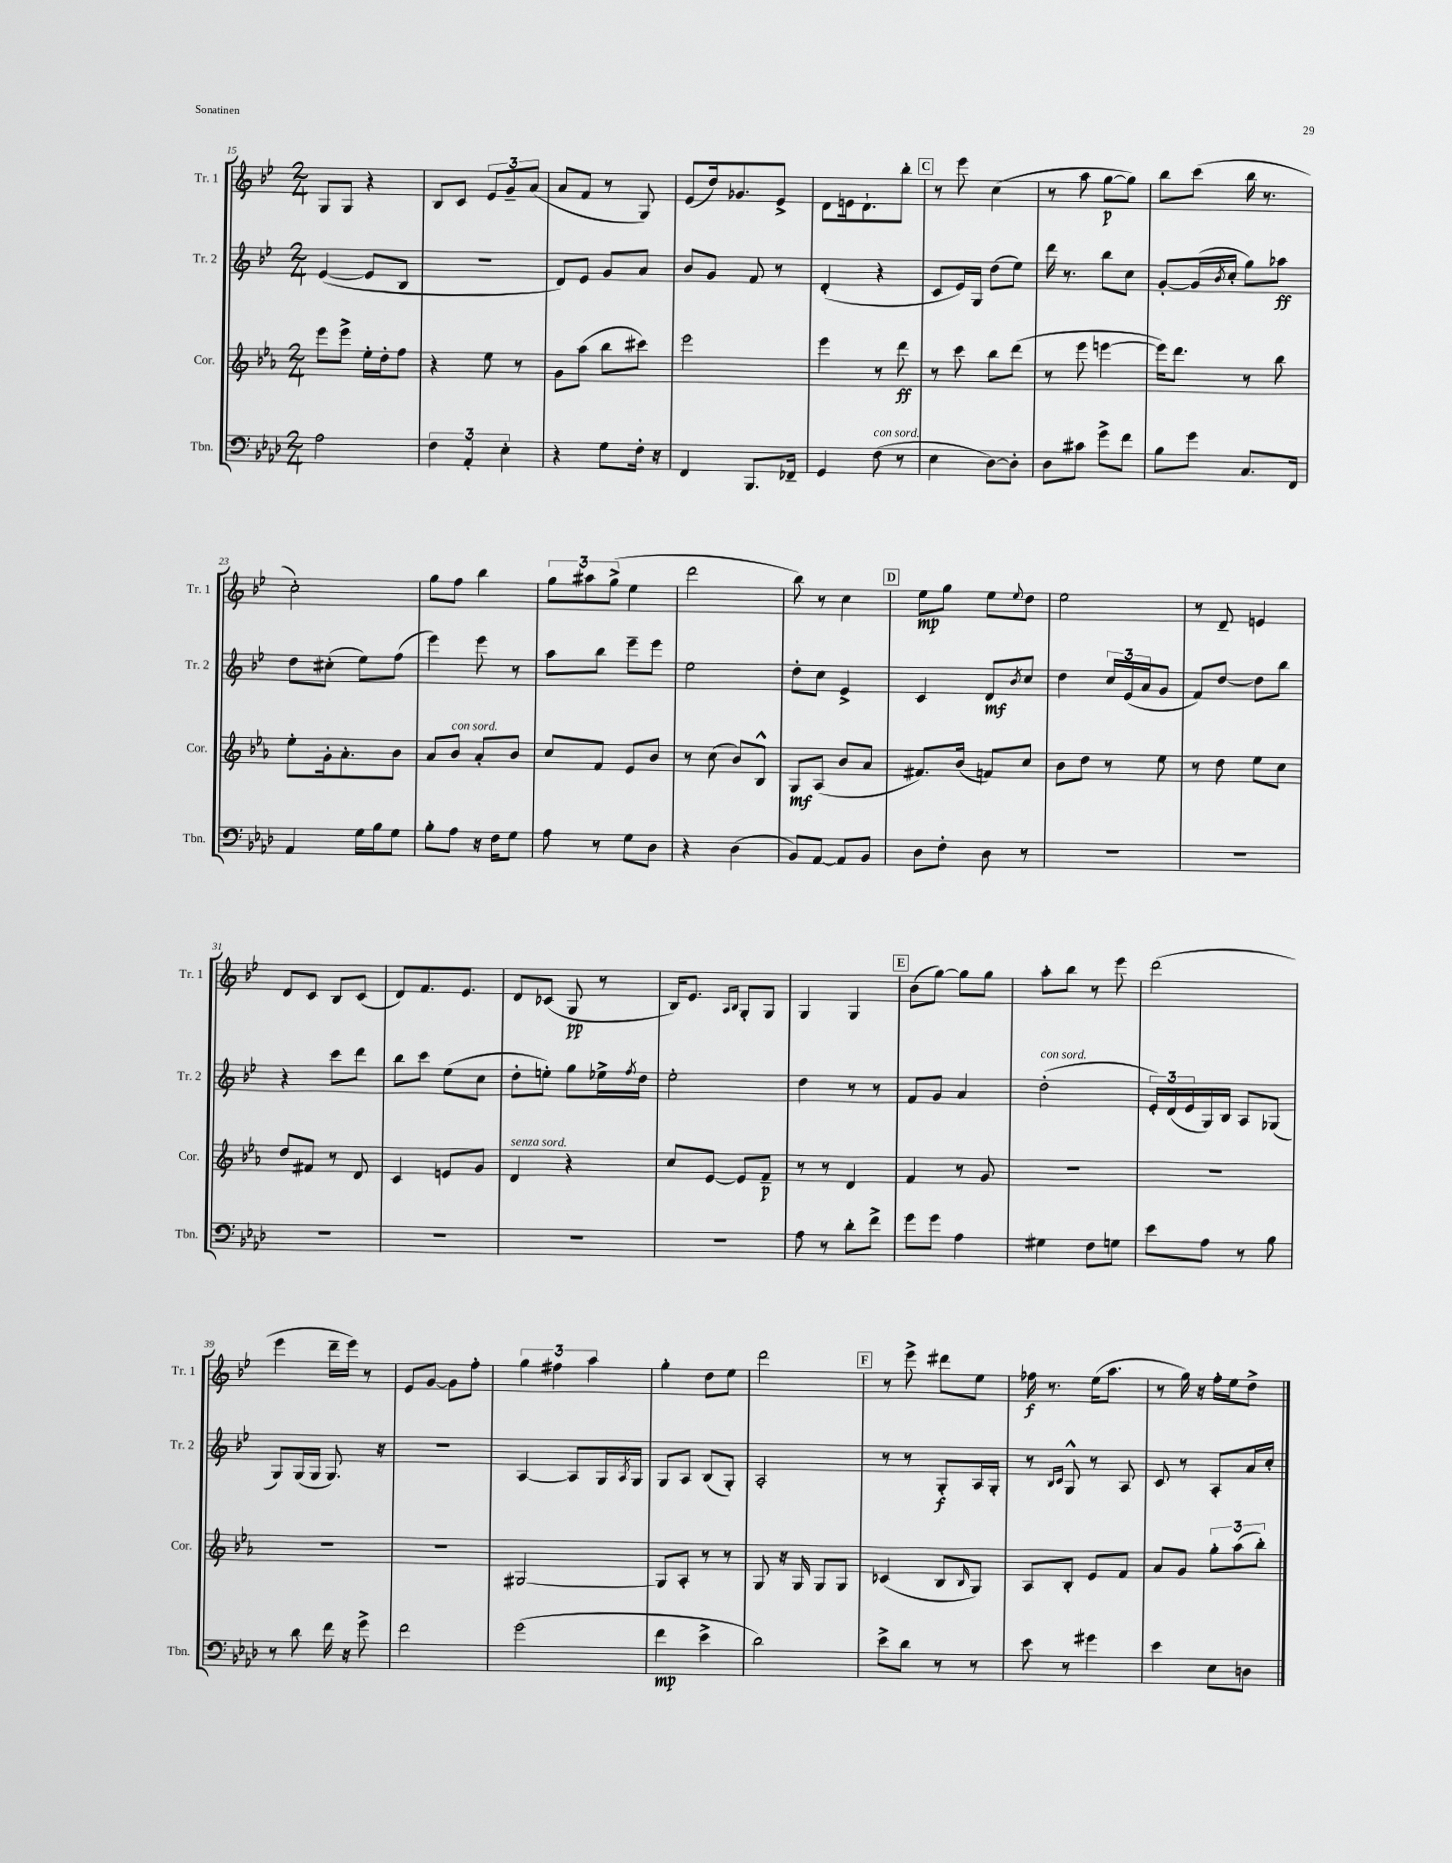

**kern	**dynam	**kern	**dynam	**kern	**dynam	**kern	**dynam
*part4	*part4	*part3	*part3	*part2	*part2	*part1	*part1
*staff4	*staff4	*staff3	*staff3	*staff2	*staff2	*staff1	*staff1
*I"Tbn.	*	*I"Cor.	*	*I"Tr. 2	*	*I"Tr. 1	*
*I'Tbn.	*	*I'Cor.	*	*I'Tr. 2	*	*I'Tr. 1	*
*clefF4	*	*clefG2	*	*clefG2	*	*clefG2	*
*k[b-e-a-d-]	*	*k[b-e-a-]	*	*k[b-e-]	*	*k[b-e-]	*
*M2/4	*	*M2/4	*	*M2/4	*	*M2/4	*
=15	=15	=15	=15	=15	=15	=15	=15
2A-\	.	8eee-\L	.	([4e-/	.	8G/L	.
.	.	8eee-^\J	.	.	.	8G/J	.
.	.	16ee-'\LL	.	8e-/L]	.	4r	.
.	.	16dd'\J	.	.	.	.	.
.	.	8ff\J	.	8B-/J	.	.	.
=16	=16	=16	=16	=16	=16	=16	=16
6F\	.	4r	.	2r	.	8B-/L	.
.	.	.	.	.	.	8c/J	.
6AA-'/	.	.	.	.	.	.	.
.	.	8ee-\	.	.	.	12e-/L	.
6E-'\	.	.	.	.	.	12g~/	.
.	.	8r	.	.	.	.	.
.	.	.	.	.	.	(12a/J	.
=17	=17	=17	=17	=17	=17	=17	=17
4r	.	8g\L	.	8d/L)	.	8a/L	.
.	.	(8aa-\J	.	8e-/J	.	8f/J	.
8G\L	.	8bb-\L	.	8g/L	.	8r	.
16F'\Jk	.	8ccc#X\J)	.	8a/J	.	8G/)	.
16r	.	.	.	.	.	.	.
=18	=18	=18	=18	=18	=18	=18	=18
4FF/	.	2eee-\	.	8b-/L	.	(8e-/L	.
.	.	.	.	8g/J	.	16dd/k)	.
.	.	.	.	.	.	8.g-X/	.
8.BBB-/L	.	.	.	8f/	.	.	.
.	.	.	.	8r	.	8e-^/J	.
16FF-X~/Jk	.	.	.	.	.	.	.
=19	=19	=19	=19	=19	=19	=19	=19
4GG/	.	4eee-\	.	(4d'/	.	8d\L	.
.	.	.	.	.	.	16en\k	.
.	.	.	.	.	.	8.d`\	.
!LO:TX:a:i:t=con sord.	!	!	!	!	!	!	!
(8F\	.	8r	.	4r	.	.	.
8r	.	8ddd\	ff	.	.	8bb-'\J	.
!!LO:REH:place=s1:t=C
=20	=20	=20	=20	=20	=20	=20	=20
4E-\	.	8r	.	8c/L	.	8r	.
.	.	8ccc\	.	16e-/L)	.	8eee-\	.
.	.	.	.	16G/JJ	.	.	.
[8D-\L)	.	8bb-\L	.	(8dd\L	.	(4cc\	.
8D-'\J]	.	(8ddd\J	.	8ee-\J)	.	.	.
=21	=21	=21	=21	=21	=21	=21	=21
8D-\L	.	8r	.	16ddd\	.	8r	.
.	.	.	.	8.r	.	.	.
8c#X\J	.	8eee-\	.	.	.	8aa\	.
8g^\L	.	[4eeen\	.	8bb-\L	.	[8gg\L	p
8f\J	.	.	.	8cc\J	.	8gg\J])	.
=22	=22	=22	=22	=22	=22	=22	=22
8B-\L	.	16eee\KL])	.	[8g'/L	.	8bb-\L	.
.	.	8.ddd\J	.	.	.	.	.
8g\J	.	.	.	(16g/L]	.	(8ccc\J	.
.	.	.	.	8qb-/	.	.	.
.	.	.	.	16cc'/JJ	.	.	.
8.C/L	.	8r	.	8gg\L)	.	16bb-\	.
.	.	.	.	.	.	8.r	.
.	.	8bb-\	.	8aa-X\J	ff	.	.
16FF/Jk	.	.	.	.	.	.	.
!!LO:LB:g=z
=23	=23	=23	=23	=23	=23	=23	=23
4AA-/	.	8ee-'\L	.	8dd\L	.	2cc'\)	.
.	.	16g'\k	.	(8cc#X'\J	.	.	.
.	.	8.a-'\	.	.	.	.	.
16G\LL	.	.	.	8ee-\L)	.	.	.
16B-\J	.	.	.	.	.	.	.
8G\J	.	8b-\J	.	(8ff\J	.	.	.
=24	=24	=24	=24	=24	=24	=24	=24
8B-'\L	.	8a-/L	.	4eee-\)	.	8gg\L	.
!	!	!LO:TX:a:i:t=con sord.	!	!	!	!	!
8A-\J	.	8b-/J	.	.	.	8ff\J	.
16r	.	8a-'/L	.	8eee-\	.	4bb-\	.
16F\KL	.	.	.	.	.	.	.
8G\J	.	8b-/J	.	8r	.	.	.
=25	=25	=25	=25	=25	=25	=25	=25
8A-\	.	8cc/L	.	8aa\L	.	12gg\L	.
.	.	.	.	.	.	12aa#X\	.
8r	.	8f/J	.	8bb-\J	.	.	.
.	.	.	.	.	.	(12gg^\J	.
8G\L	.	8e-/L	.	8eee-~\L	.	4ee-\	.
8D-\J	.	8b-/J	.	8eee-\J	.	.	.
=26	=26	=26	=26	=26	=26	=26	=26
4r	.	8r	.	2ee-\	.	2ddd\	.
.	.	(8cc\	.	.	.	.	.
(4D-\	.	8b-/L)	.	.	.	.	.
.	.	8B-^^/J	.	.	.	.	.
=27	=27	=27	=27	=27	=27	=27	=27
8BB-/L)	.	8G/L	mf	8dd'\L	.	8bb-\)	.
[8AA-/J	.	(8A-/J	.	8cc\J	.	8r	.
8AA-/L]	.	8b-/L	.	4e-^/	.	4cc\	.
8BB-/J	.	8a-/J	.	.	.	.	.
!!LO:REH:place=s1:t=D
=28	=28	=28	=28	=28	=28	=28	=28
8D-\L	.	8.f#X/L)	.	4c/	.	8ee-\L	mp
8F'\J	.	.	.	.	.	8gg\J	.
.	.	(16b-/Jk	.	.	.	.	.
8D-\	.	8fn/L)	.	8d/L	mf	8ee-\L	.
.	.	.	.	8qb-/	.	8qqee-/	.
8r	.	8cc/J	.	8cc/J	.	8dd\J	.
=29	=29	=29	=29	=29	=29	=29	=29
2r	.	8b-\L	.	4dd\	.	2ee-\	.
.	.	8dd\J	.	.	.	.	.
.	.	8r	.	24cc/LL	.	.	.
.	.	.	.	(24e-/	.	.	.
.	.	.	.	24a/J	.	.	.
.	.	8ee-\	.	8g/J	.	.	.
=30	=30	=30	=30	=30	=30	=30	=30
2r	.	8r	.	8f/L)	.	8r	.
.	.	8dd\	.	[8dd/J	.	8d~/	.
.	.	8ee-\L	.	8dd\L]	.	4en/	.
.	.	8cc\J	.	8bb-\J	.	.	.
!!LO:LB:g=z
=31	=31	=31	=31	=31	=31	=31	=31
2r	.	8dd/L	.	4r	.	8d/L	.
.	.	8f#X/J	.	.	.	8c/J	.
.	.	8r	.	8ccc\L	.	8B-/L	.
.	.	8d/	.	8ddd\J	.	(8c/J	.
=32	=32	=32	=32	=32	=32	=32	=32
2r	.	4c/	.	8bb-\L	.	8d/L)	.
.	.	.	.	8ccc\J	.	8.f/	.
.	.	8en/L	.	(8ee-\L	.	.	.
.	.	.	.	.	.	8.e-/J	.
.	.	8g/J	.	8cc\J	.	.	.
=33	=33	=33	=33	=33	=33	=33	=33
!	!	!LO:TX:a:i:t=senza sord.	!	!	!	!	!
2r	.	4d/	.	8dd'\L	.	8d/L	.
.	.	.	.	8een'\J)	.	(8c-X/J	.
.	.	4r	.	8gg\L	.	8G/	pp
.	.	.	.	16ee-X^\L	.	8r	.
.	.	.	.	8qff/	.	.	.
.	.	.	.	16dd\JJ	.	.	.
=34	=34	=34	=34	=34	=34	=34	=34
2r	.	8cc/L	.	2ee-'\	.	16B-/KL)	.
.	.	.	.	.	.	8.e-/J	.
.	.	[8e-/J	.	.	.	.	.
.	.	.	.	.	.	16qqA/LL	.
.	.	.	.	.	.	16qqB-/JJ	.
.	.	8e-/L]	.	.	.	8G'/L	.
.	.	8f~/J	p	.	.	8G/J	.
=35	=35	=35	=35	=35	=35	=35	=35
8A-\	.	8r	.	4dd\	.	4G/	.
8r	.	8r	.	.	.	.	.
8d-'\L	.	4d/	.	8r	.	4G/	.
8f^\J	.	.	.	8r	.	.	.
!!LO:REH:place=s1:t=E
=36	=36	=36	=36	=36	=36	=36	=36
8g\L	.	4f/	.	8f/L	.	(8b-\L	.
8g\J	.	.	.	8g/J	.	[8gg\J)	.
4A-\	.	8r	.	4a/	.	8gg\L]	.
.	.	8g/	.	.	.	8gg\J	.
=37	=37	=37	=37	=37	=37	=37	=37
!	!	!	!	!LO:TX:a:i:t=con sord.	!	!	!
4G#X\	.	2r	.	(2dd'\	.	8aa'\L	.
.	.	.	.	.	.	8bb-\J	.
8F\L	.	.	.	.	.	8r	.
8Gn\J	.	.	.	.	.	8eee-\	.
=38	=38	=38	=38	=38	=38	=38	=38
8e-\L	.	2r	.	24e-'/LL)	.	(2ddd\	.
.	.	.	.	(24d/	.	.	.
.	.	.	.	24e-/	.	.	.
8A-\J	.	.	.	16G/)	.	.	.
.	.	.	.	16B-/JJ	.	.	.
8r	.	.	.	8A/L	.	.	.
8B-\	.	.	.	(8G-X/J	.	.	.
!!LO:LB:g=z
=39	=39	=39	=39	=39	=39	=39	=39
8r	.	2r	.	8G/L)	.	4eee-\	.
8d-\	.	.	.	(16G/L	.	.	.
.	.	.	.	16G/JJ	.	.	.
16f\	.	.	.	8.G/)	.	16ddd~\LL	.
16r	.	.	.	.	.	16eee-\JJ)	.
8g^\	.	.	.	.	.	8r	.
.	.	.	.	16r	.	.	.
=40	=40	=40	=40	=40	=40	=40	=40
2f\	.	2r	.	2r	.	8e-/L	.
.	.	.	.	.	.	[8g/J	.
.	.	.	.	.	.	8g\L]	.
.	.	.	.	.	.	8ff'\J	.
=41	=41	=41	=41	=41	=41	=41	=41
(2g\	.	[2G#X/	.	[4A/	.	6gg\	.
.	.	.	.	.	.	6ff#X\	.
.	.	.	.	8A/L]	.	.	.
.	.	.	.	.	.	6aa\	.
.	.	.	.	16G/L	.	.	.
.	.	.	.	8qA/	.	.	.
.	.	.	.	16G/JJ	.	.	.
=42	=42	=42	=42	=42	=42	=42	=42
4f\	mp	8G#/L]	.	8G/L	.	4gg'\	.
.	.	8A-'/J	.	8A/J	.	.	.
4e-^\	.	8r	.	(8B-/L	.	8dd\L	.
.	.	8r	.	8G'/J)	.	8ee-\J	.
=43	=43	=43	=43	=43	=43	=43	=43
2d-\)	.	8G/	.	2A'/	.	2ddd\	.
.	.	16r	.	.	.	.	.
.	.	16G/	.	.	.	.	.
.	.	8G/L	.	.	.	.	.
.	.	8G/J	.	.	.	.	.
!!LO:REH:place=s1:t=F
=44	=44	=44	=44	=44	=44	=44	=44
8e-^\L	.	(4c-X/	.	8r	.	8r	.
8d-\J	.	.	.	8r	.	8eee-^\	.
8r	.	8B-/L	.	8G'/L	f	8ddd#X\L	.
.	.	16qqB-/	.	.	.	.	.
8r	.	8G/J)	.	16A/L	.	8ee-\J	.
.	.	.	.	16G'/JJ	.	.	.
=45	=45	=45	=45	=45	=45	=45	=45
8e-\	.	8A-/L	.	8r	.	16ff-X\	f
.	.	.	.	.	.	8.r	.
.	.	.	.	16qqB-/LL	.	.	.
.	.	.	.	16qqc/JJ	.	.	.
8r	.	8B-'/J	.	8G^^/	.	.	.
4g#X\	.	8e-/L	.	8r	.	(16ee-\KL	.
.	.	.	.	.	.	8.aa\J	.
.	.	8f/J	.	8A/	.	.	.
=46	=46	=46	=46	=46	=46	=46	=46
4e-\	.	8a-/L	.	8c/	.	8r	.
.	.	8g/J	.	8r	.	16gg\)	.
.	.	.	.	.	.	16r	.
8E-\L	.	12gg'\L	.	8A'/L	.	16ff'\LL	.
.	.	.	.	.	.	16ee-\J	.
.	.	(12aa-\	.	.	.	.	.
8Dn\J	.	.	.	16a/L	.	8dd^\J	.
.	.	12bb-'\J)	.	.	.	.	.
.	.	.	.	16cc'/JJ	.	.	.
==	==	==	==	==	==	==	==
*-	*-	*-	*-	*-	*-	*-	*-
